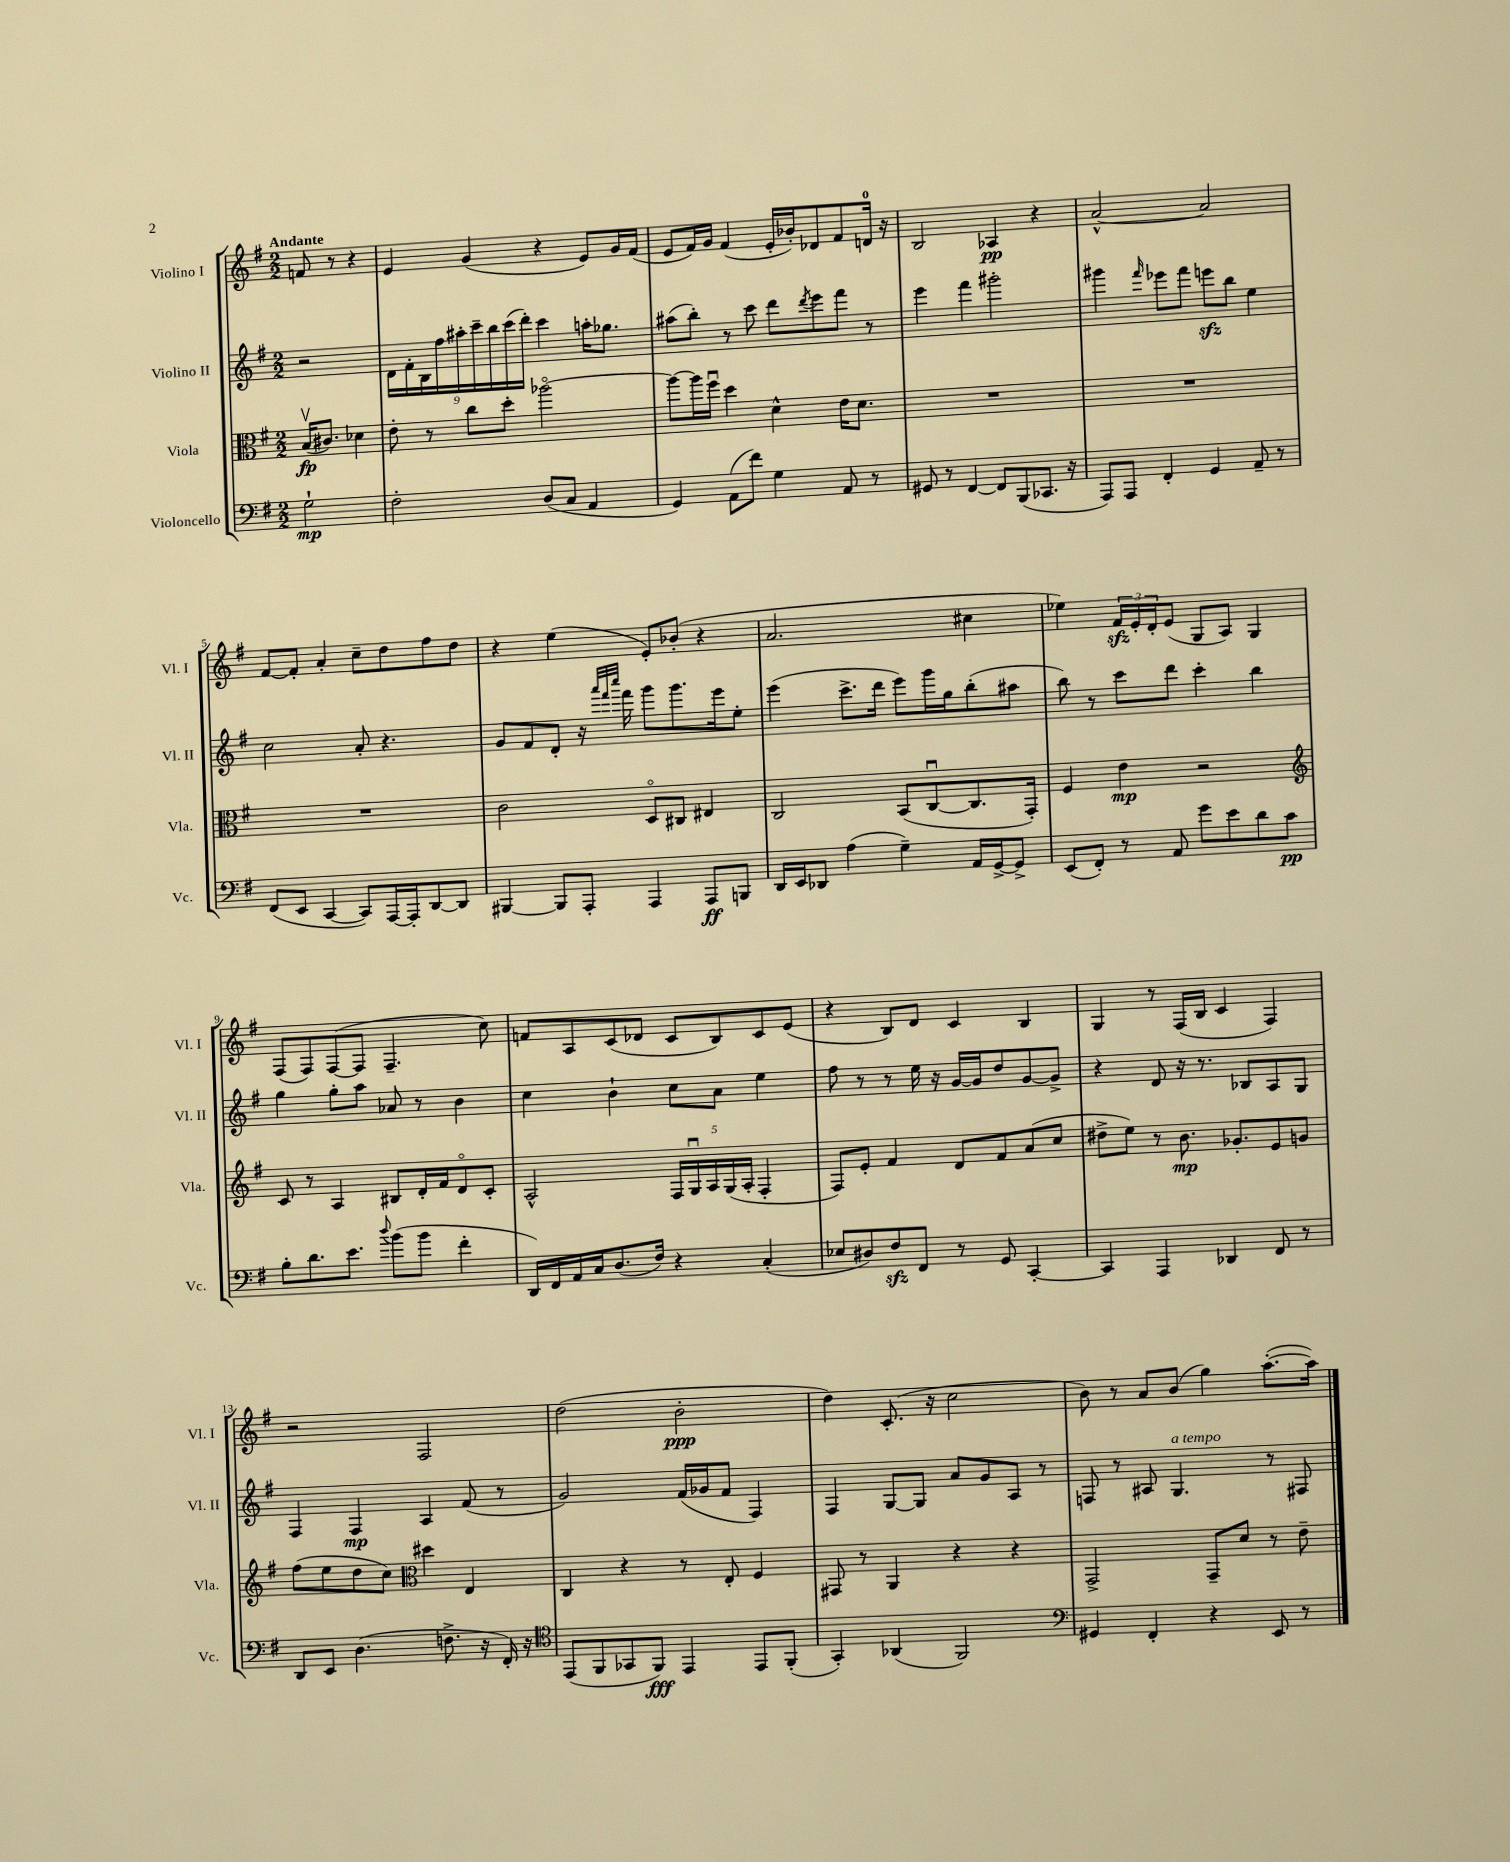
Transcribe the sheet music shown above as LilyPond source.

<<
\new StaffGroup <<
\new Staff = "s0" \with { instrumentName = "Violino I" shortInstrumentName = "Vl. I" } {
    \clef treble \key g \major \numericTimeSignature \time 2/2 \partial 2 \tempo "Andante"
    f'8 r8 r4 |
    e'4 g'4( r4 e'8) g'16 fis'16( |
    e'8 fis'16) g'16 fis'4( e'16-. bes'16-.) des'8 fis'8 d'16-0 r16 |
    b2 aes4\pp r4 |
    a'2~-^ a'2 |
    fis'8~ fis'8-. a'4-. c''8-- d''8 fis''8 d''8 |
    r4 e''4( e'8-.) bes'8-.( r4 |
    a'2. cis''4 |
    ees''4) \tuplet 3/2 { fis'16\sfz e'16-. d'16-. } e'8( g8 a8) g4 |
    fis8( fis8) fis8~( fis8 fis4.-- c''8) |
    f'8 a8 c'8( des'8 c'8 b8) c'8 e'8( |
    r4 b8) d'8 c'4 b4 |
    g4 r8 fis16( b16 c'4 fis4) |
    r2 fis2 |
    d''2( b'2-.\ppp |
    d''4) c'8.-.( r16 c''2 |
    b'8) r8 a'8 b'8( g''4) a''8.~-.( a''16) \bar "|." |
}
\new Staff = "s1" \with { instrumentName = "Violino II" shortInstrumentName = "Vl. II" } {
    \clef treble \key g \major \numericTimeSignature \time 2/2 \partial 2
    r2 |
    \tuplet 9/8 { d'16 fis'16-. b16 fis''16 ais''16-. c'''16-- b''16 c'''16( d'''16-.) } c'''4 a''16-. ges''8. |
    ais''8( b''8-.) r8 c'''8 d'''8 \acciaccatura { d'''8 } e'''8 fis'''8 r8 |
    e'''4 fis'''4 gis'''2-. |
    gis'''4 \grace { fis'''16 } ees'''8 fis'''8 e'''8\sfz b''8 e''4 |
    c''2 a'8-. r4. |
    g'8 fis'8 d'8-. r16 \grace { a'''32 fis'''32 c''''32 } fis'''16 g'''8 g'''8. e'''16 e''8-. |
    e'''4( c'''8.-> d'''16 e'''8) g'''16 g''16 b''8-.( ais''8 |
    b''8) r8 c'''8 d'''8 c'''4-. b''4 |
    g''4 g''8-. a''8 aes'8 r8 b'4 |
    c''4 b'4-! c''8 a'8 e''4 |
    fis''8 r8 r8 e''16 r16 g'16~ g'16 d''8 g'8~ g'8-> |
    r4 d'8 r16 r8. bes8 a8 g8 |
    fis4 fis4\mp a4 fis'8( r8 |
    g'2) fis'16( ges'16 fis'8 fis4) |
    fis4 g8~ g8 a'8 g'8 a8 r8 |
    f8 r8 ais8 g4.^\markup { \italic "a tempo" } r8 fis8 \bar "|." |
}
\new Staff = "s2" \with { instrumentName = "Viola" shortInstrumentName = "Vla." } {
    \clef alto \key g \major \numericTimeSignature \time 2/2 \partial 2
    b16\upbow\fp( cis'8.) des'4 |
    e'8-. r8 c''8 d''8-. aes''2~\flageolet |
    aes''8~ aes''16 fis''16\downbow d''4 d'4-^ e'16 d'8. |
    R1 |
    R1 |
    R1 |
    c'2 d8\flageolet cis8 eis4 |
    c2 b,8( c8~\downbow c8. g,16-.) |
    fis4 e'4\mp r2 |
    \clef treble c'8 r8 a4 bis8 d'16-. fis'16 d'8\flageolet c'8-. |
    a2-^ \tuplet 5/4 { fis16 g16\downbow a16 g16( a16-. } fis4-. |
    fis8) e'8-. fis'4 d'8 fis'8 a'8( c''8 |
    dis''8-> e''8) r8 b'8.\mp ges'8.-. e'8 g'8 |
    fis''8( e''8 d''8 c''8) \clef alto dis''4 e4 |
    c4 r4 r8 e8-. fis4 |
    gis,8 r8 a,4 r4 r4 |
    g,2-> g,8-- d'8 r8 e'8-- \bar "|." |
}
\new Staff = "s3" \with { instrumentName = "Violoncello" shortInstrumentName = "Vc." } {
    \clef bass \key g \major \numericTimeSignature \time 2/2 \partial 2
    g2-!\mp |
    fis2-. d8( c8 a,4 |
    g,4) a,8( fis'8) g4 a,8 r8 |
    gis,8 r8 fis,4~ fis,8 b,,8( ces,8. r16 |
    a,,8) a,,8 fis,4-. g,4 a,8-- r8 |
    fis,8( e,8 c,4~ c,8) a,,16~ a,,16-. d,8~ d,8 |
    bis,,4~ bis,,8 a,,8-. a,,4 a,,8\ff b,,8 |
    d,16 e,16 des,8 a4( g4--) a,16 g,16~-> g,8-> |
    e,8( fis,8-.) r8 a,8 g'8 e'8 d'8 c'8\pp |
    b8-. d'8. e'8. \appoggiatura { d''8 } b'8( b'8 fis'4-. |
    d,16) fis,16 a,16 c16 d8.( fis16) r4 c4-.( |
    ees8 dis8) fis8\sfz fis,8 r8 g,8 c,4~-. |
    c,4 a,,4 des,4 fis,8 r8 |
    d,8 e,8 d4.( f8.-> r16 fis,16-.) r16 |
    \clef tenor e,8( fis,8 ges,8 fis,8\fff) e,4 e,8 fis,8-.( |
    g,4-.) aes,4( fis,2) |
    \clef bass gis,4 fis,4-. r4 e,8 r8 \bar "|." |
}
>>
>>
